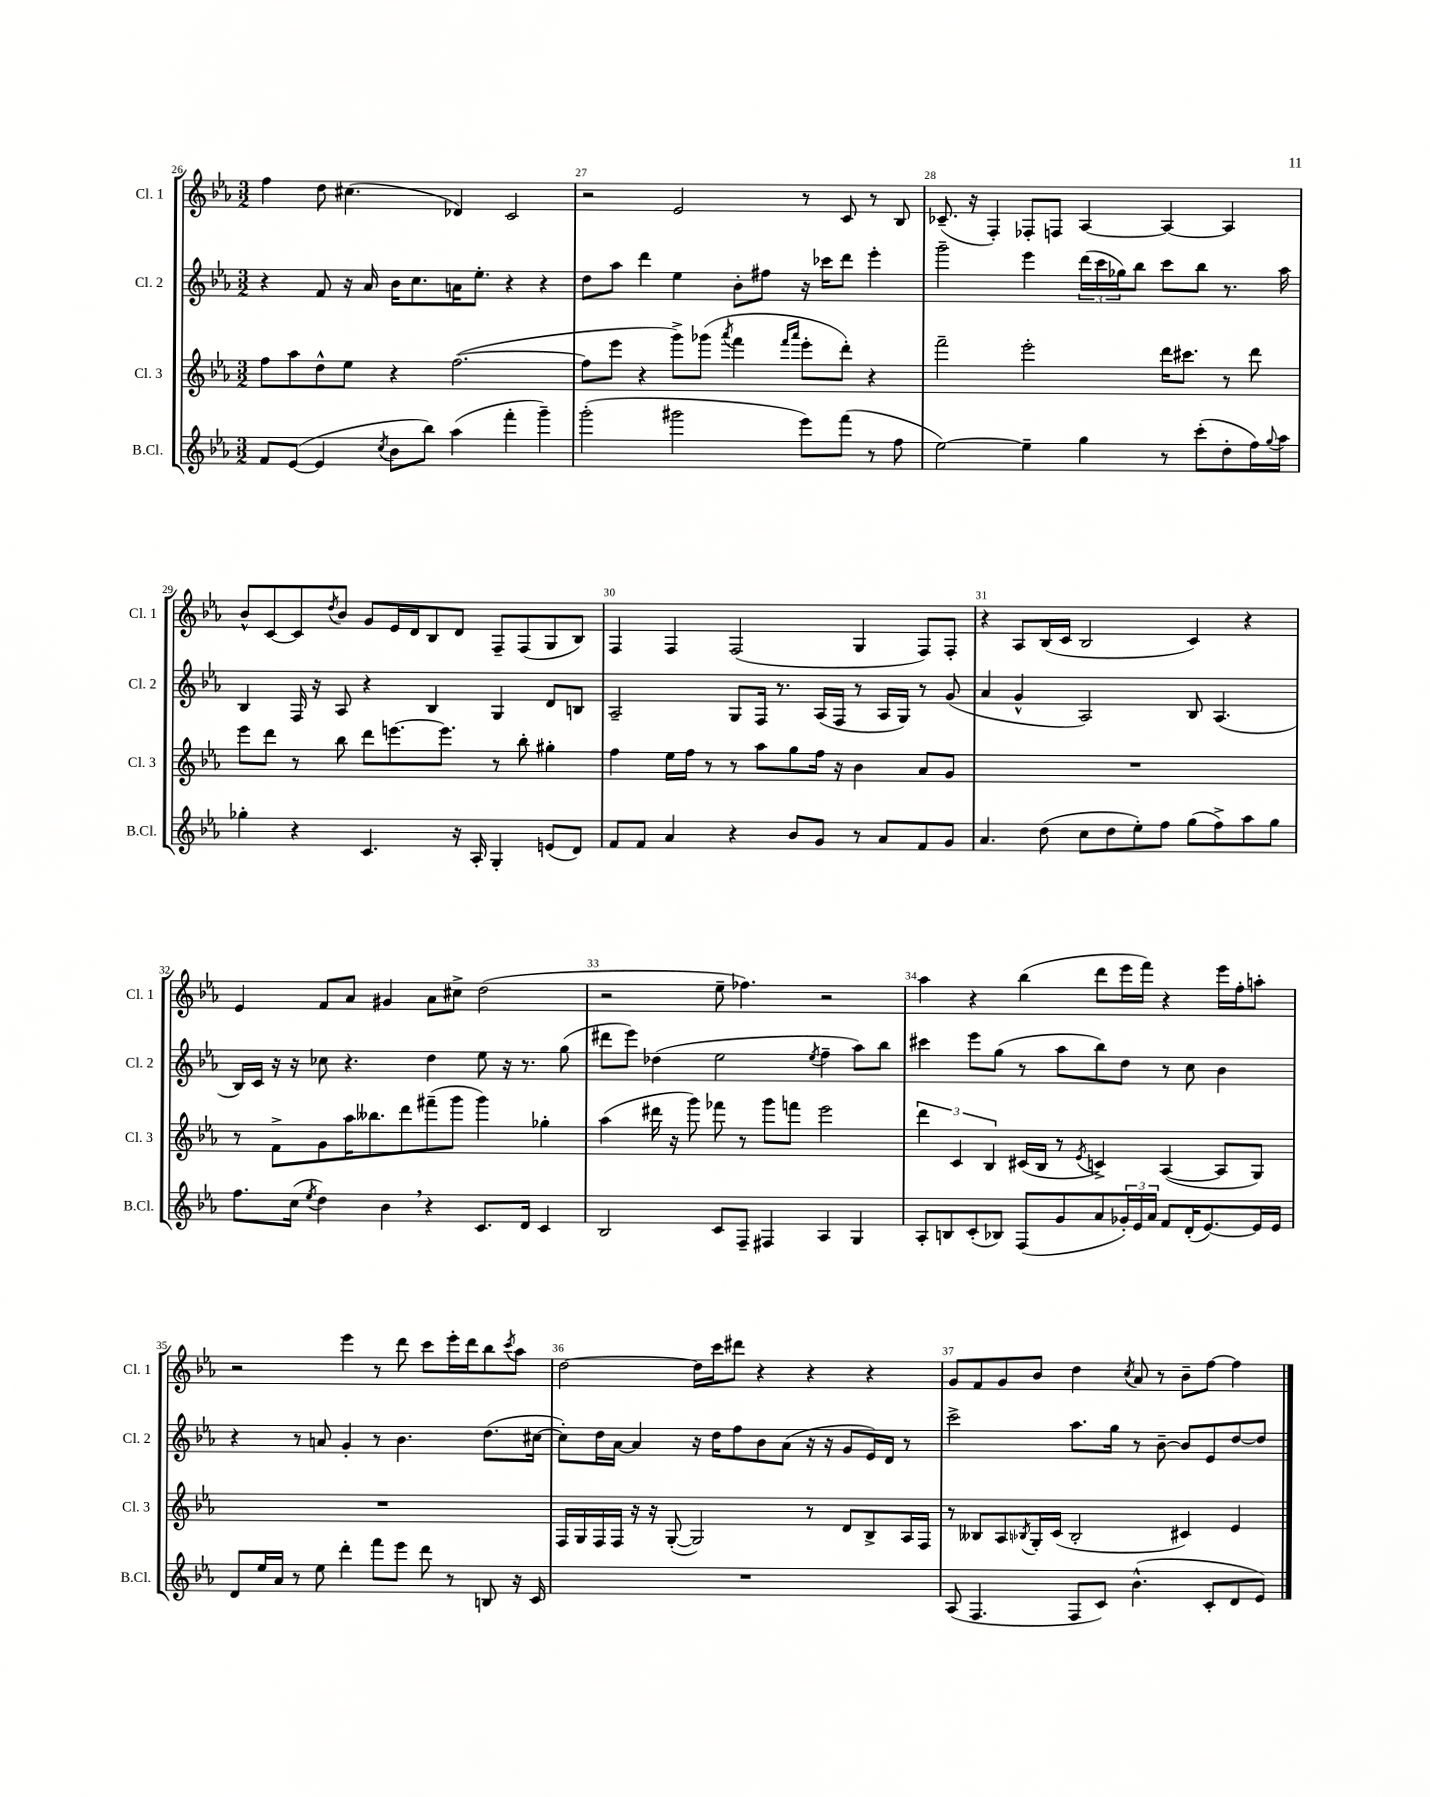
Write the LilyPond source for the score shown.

<<
\new StaffGroup <<
\new Staff = "s0" \with { instrumentName = "Cl. 1" shortInstrumentName = "Cl. 1" } {
    \clef treble \key ees \major \numericTimeSignature \time 3/2
    f''4 d''8 cis''4.( des'4) c'2 |
    r2 ees'2 r8 c'8 r8 bes8 |
    ces'8.--( r16 f4-.) fes8-. f8 aes4~ aes4~ aes4 |
    bes'8-^ c'8~ c'8 \acciaccatura { d''8 } bes'8 g'8 ees'16 d'16 bes8 d'8 f8-- f8( g8 bes8) |
    f4 f4 f2( g4 f8) f8-. |
    r4 aes8 bes16( c'16 bes2 c'4) r4 |
    ees'4 f'8 aes'8 gis'4 aes'8 cis''8-> d''2( |
    r2 ees''8-- fes''4.) r2 |
    aes''4 r4 bes''4( d'''8 ees'''16 f'''16) r4 ees'''16 f''16-. a''8-. |
    r2 ees'''4 r8 d'''8 c'''8 ees'''16-. d'''16 bes''8 \acciaccatura { c'''8 } aes''8 |
    d''2~ d''16 c'''16 dis'''8 r4 r4 r4 |
    g'8 f'8 g'8 bes'8 d''4 \acciaccatura { c''8 } aes'8 r8 bes'8-- f''8~ f''4 \bar "|." |
}
\new Staff = "s1" \with { instrumentName = "Cl. 2" shortInstrumentName = "Cl. 2" } {
    \clef treble \key ees \major \numericTimeSignature \time 3/2
    r4 f'8 r16 aes'16 bes'16 c''8. a'16 ees''8.-. r4 r4 |
    d''8 aes''8 d'''4 ees''4 bes'8-. fis''8 r16 ces'''16 d'''8 ees'''4-. |
    g'''2-- ees'''4 \tuplet 3/2 { d'''16( c'''16 ges''16) } bes''8 c'''8 bes''8 r8. aes''16 |
    bes4 f16 r16 aes8 r4 bes4 g4 d'8 b8 |
    aes2-- g8 f16 r8. aes16( f16 r8 aes16 g16) r8 g'8( |
    aes'4 g'4-^ aes2) bes8 aes4.( |
    bes16) c'16 r16 r16 ces''8 r4. d''4 ees''8 r16 r8. g''8( |
    dis'''8 ees'''8) des''4( ees''2 \acciaccatura { ees''8 } f''4-- aes''8) bes''8 |
    cis'''4 ees'''8 g''8( r8 aes''8 bes''8) d''8 r8 c''8 bes'4 |
    r4 r8 a'8 g'4-. r8 bes'4. d''8.( cis''16~ |
    cis''8-.) d''16 aes'16~ aes'4 r16 d''16 f''8 bes'8 aes'8( r16 r16 g'8 ees'16) d'16 r8 |
    c'''2-> aes''8. g''16 r8 bes'8~-- bes'8 ees'8 d''8~ d''8 \bar "|." |
}
\new Staff = "s2" \with { instrumentName = "Cl. 3" shortInstrumentName = "Cl. 3" } {
    \clef treble \key ees \major \numericTimeSignature \time 3/2
    f''8 aes''8 d''8-^ ees''8 r4 f''2.~( |
    f''8 ees'''8 r4 g'''8->) ges'''8( \acciaccatura { aes'''8 } f'''4 \grace { f'''16 aes'''16 } ees'''8-. d'''8-.) r4 |
    f'''2-- ees'''2-. d'''16 cis'''8. r8 d'''8 |
    ees'''8 d'''8 r8 bes''8 d'''8 e'''8.~ e'''8. r8 bes''8-. gis''4-. |
    f''4 ees''16 f''16 r8 r8 aes''8 g''8 f''16 r16 bes'4 aes'8 g'8 |
    R1. |
    r8 f'8-> g'8 aes''16 beses''8. d'''8 fis'''8--( g'''8 g'''4) ges''4-. |
    aes''4( dis'''16 r16 g'''8) fes'''8 r8 g'''8 f'''8 ees'''2 |
    \tuplet 3/2 { d'''4 c'4 bes4 } cis'16( bes16 r8 \acciaccatura { ees'8 } c'4->) aes4~( aes8 g8) |
    R1. |
    f16 g16 f16 f16 r16 r16 g8~-.( g2) r8 d'8 bes8-> aes16 f16 |
    r8 beses8 aes8 \acciaccatura { bes8 } g16-. c'16( bes2-. cis'4) ees'4 \bar "|." |
}
\new Staff = "s3" \with { instrumentName = "B.Cl." shortInstrumentName = "B.Cl." } {
    \clef treble \key ees \major \numericTimeSignature \time 3/2
    f'8 ees'8~( ees'4 \acciaccatura { c''8 } bes'8 bes''8) aes''4( f'''4-. g'''4--) |
    g'''2-.( gis'''2 ees'''8) f'''8( r8 f''8 |
    ees''2~) ees''4-- g''4 r8 c'''8-.( d''8-. f''16) \appoggiatura { g''8 } aes''16 |
    ges''4-. r4 c'4. r16 aes16-. g4-. e'8( d'8) |
    f'8 f'8 aes'4 r4 bes'8 g'8 r8 aes'8 f'8 g'8 |
    aes'4. d''8( c''8 d''8 ees''8-.) f''8 g''8( f''8->) aes''8 g''8 |
    f''8. c''16( \acciaccatura { ees''8 } d''4) bes'4 \breathe r4 c'8. d'16 c'4 |
    bes2 c'8 f8-- fis4 aes4 g4 |
    aes8-. b8 c'8-.( bes8) f8( g'8 aes'8 \tuplet 3/2 { ges'16-.) ees'16 aes'16 } f'8 d'16-.( ees'8.~) ees'16 ees'16 |
    d'8 ees''16 aes'16 r8 ees''8 d'''4-. f'''8 ees'''8 d'''8 r8 b8 r16 c'16 |
    R1. |
    aes8( f4. f8 c'8) bes'4.-^( c'8-. d'8 ees'8) \bar "|." |
}
>>
>>
\layout { \context { \Score currentBarNumber = #26 \override BarNumber.break-visibility = ##(#f #t #t) barNumberVisibility = #all-bar-numbers-visible } }
